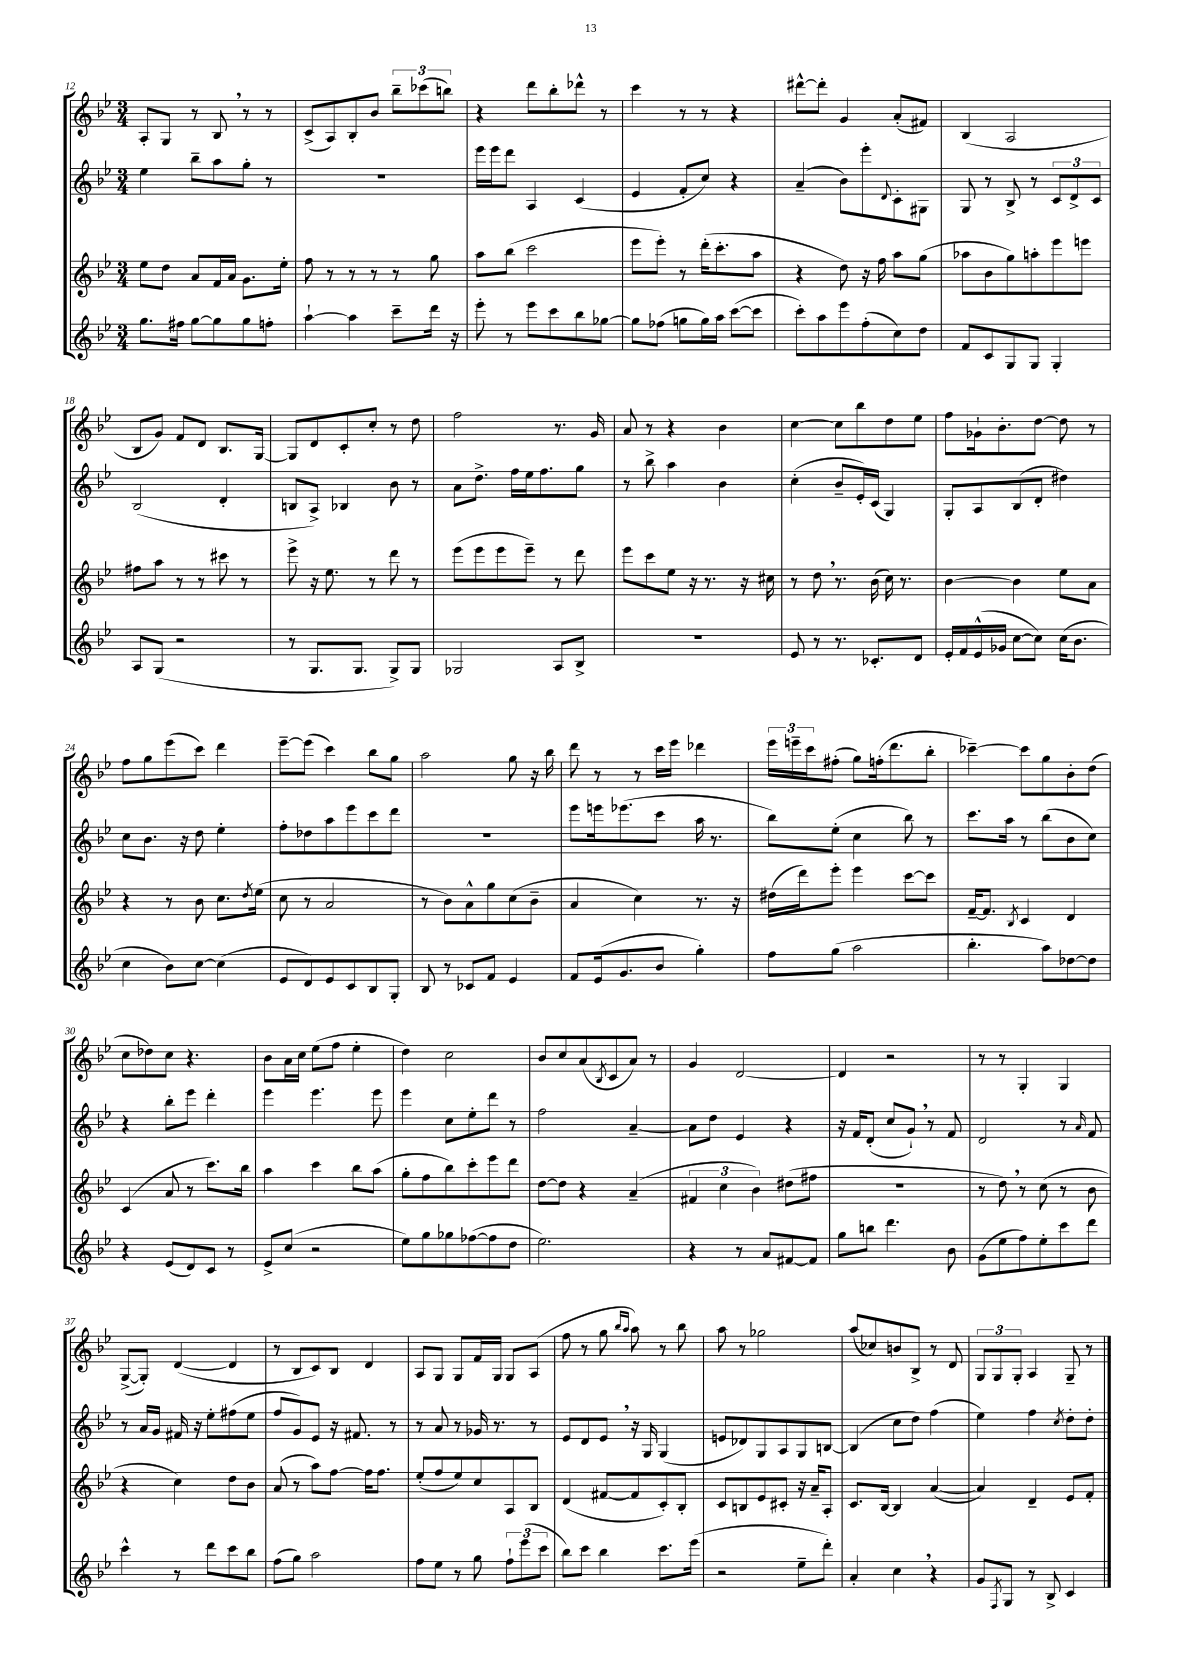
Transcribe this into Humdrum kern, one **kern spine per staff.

**kern	**kern	**kern	**kern
*part4	*part3	*part2	*part1
*staff4	*staff3	*staff2	*staff1
*clefG2	*clefG2	*clefG2	*clefG2
*k[b-e-]	*k[b-e-]	*k[b-e-]	*k[b-e-]
*M3/4	*M3/4	*M3/4	*M3/4
=12	=12	=12	=12
8.gg\L	8ee-\L	4ee-\	8A'/L
.	8dd\J	.	8G/J
16ff#X\Jk	.	.	.
[8gg\L	8a/L	8bb-~\L	8r
8gg\]	16f/L	8aa\	8B-,/
.	16a/JJ	.	.
8gg\	8.g\L	8gg'\J	8r
8ffn'\J	.	8r	8r
.	16ee-'\Jk	.	.
=13	=13	=13	=13
[4aa`\	8ff\	2.r	(8c^/L
.	8r	.	8A/)
4aa\]	8r	.	8B-'/
.	8r	.	8b-/J
8ccc~\L	8r	.	12bb-~\L
.	.	.	(12ccc-X\
16ddd\Jk	8gg\	.	.
.	.	.	12bbn\J)
16r	.	.	.
=14	=14	=14	=14
8eee-'\	8aa\L	16eee-\LL	4r
.	.	16eee-\J	.
8r	(8bb-\J	8ddd\J	.
8eee-\L	2ccc\	4A/	8ddd\L
8ccc\	.	.	8bb-'\
8bb-\	.	(4c/	8ddd-X^^\J
[8gg-X\J	.	.	8r
=15	=15	=15	=15
8gg-\L]	8eee-\L	4e-/	4ccc\
(8ff-X\J	8eee-'\J)	.	.
8ggn\L	8r	8f'/L	8r
16gg\L)	(16ddd'\KL	8cc/J)	8r
16aa\JJ	8.ccc'\	.	.
([8ccc\L	.	4r	4r
8ccc\J]	8aa\J	.	.
=16	=16	=16	=16
8ccc'\L)	4r	(4a~/	[8ddd#X^^\L
8aa\	.	.	8ddd#'\J]
8eee-\	8dd\)	8b-\L)	4g/
(8ff'\	16r	8eee-'\	.
.	16ff\	.	.
.	.	8qqd/	.
8cc\)	8aa\L	8c'\	(8a'/L
8dd\J	(8gg\J	8G#X\J	8f#X/J)
=17	=17	=17	=17
8f/L	8aa-X\L	8G/	(4B-/
8c/	8b-\	8r	.
8G/	8gg\)	8B-^/	2A/
8G/J	8aan'\	8r	.
4G'/	8eee-\	12c/L	.
.	.	12d^/	.
.	8eeen\J	.	.
.	.	12c/J	.
!!LO:LB:g=z
=18	=18	=18	=18
8A/L	8ff#X\L	(2B-/	8B-/L
(8G/J	8aa\J	.	8g/J)
2r	8r	.	8f/L
.	8r	.	8d/J
.	8ccc#X\	4d'/	8.B-/L
.	8r	.	.
.	.	.	[16G/Jk
=19	=19	=19	=19
8r	8eee-^\	8Bn/L	8G/L]
8.G/L	16r	8A^/J)	8d/
.	8.ee-\	.	.
.	.	4B-X/	8c'/
8.G/J	.	.	.
.	8r	.	8cc'/J
8G^/L)	8ddd\	8b-\	8r
8G/J	8r	8r	8dd\
=20	=20	=20	=20
2G-X/	(8eee-\L	8a\L	2ff\
.	8eee-\	8.dd^\J	.
.	8eee-\	.	.
.	.	16ff\LL	.
.	8eee-~\J)	16ee-\J	.
.	.	8.ff\	.
8A/L	8r	.	8.r
8B-^/J	8ddd\	8gg\J	.
.	.	.	16g/
=21	=21	=21	=21
2.r	8eee-\L	8r	8a/
.	8ccc\	8bb-^\	8r
.	8ee-\J	4aa\	4r
.	16r	.	.
.	8.r	.	.
.	.	4b-\	4b-\
.	16r	.	.
.	16cc#X\	.	.
=22	=22	=22	=22
8e-/	8r	(4cc'\	[4cc\
8r	8dd,\	.	.
8.r	8.r	8b-~/L	8cc\L]
.	.	16e-'/L)	8bb-\
8.c-X'/L	(16b-\	(16c/JJ	.
.	16cc\)	4G/)	8dd\
.	8.r	.	.
8d/J	.	.	8ee-\J
=23	=23	=23	=23
16e-'/LL	[4b-\	8G'/L	8ff\L
16f/	.	.	.
(16e-^^/	.	8A/	16g-X`\k
16g-X/JJ	.	.	8.b-'\
[8cc\L	4b-\]	(8B-/	.
8cc\J])	.	8d'/J	[8dd\J
(16cc\KL	8ee-\L	4dd#X\)	8dd\]
8.b-\J	.	.	.
.	8a\J	.	8r
!!LO:LB:g=z
=24	=24	=24	=24
4cc\	4r	8cc\L	8ff\L
.	.	8.b-\J	8gg\
8b-\L)	8r	.	(8eee-\
.	.	16r	.
[8cc\J	8b-\	8dd\	8ccc\J)
(4cc\]	8.cc\L	4ee-'\	4ddd\
.	8qdd/	.	.
.	(16ee-\Jk	.	.
=25	=25	=25	=25
8e-/L	8cc\	8ff'\L	[8eee-~\L
8d/)	8r	8dd-X\	(8eee-\J]
8e-/	2a/	8aa\	4ccc\)
8c/	.	8eee-\	.
8B-/	.	8ccc\	8bb-\L
8G'/J	.	8ddd\J	8gg\J
=26	=26	=26	=26
8B-/	8r	2.r	2aa\
8r	8b-\L)	.	.
8c-X/L	8a^^\	.	.
8f/J	8gg\	.	.
4e-/	(8cc\	.	8gg\
.	8b-~\J	.	16r
.	.	.	16bb-\
=27	=27	=27	=27
8f/L	4a/	8eee-\L	8ddd\
(16e-/k	.	16eeen\k	8r
8.g/	.	(8.eee-X\	.
.	4cc\)	.	8r
8b-/J	.	8ccc\J	16ccc\LL
.	.	.	16eee-\JJ
4gg'\)	8.r	16aa\	4ddd-X\
.	.	8.r	.
.	16r	.	.
=28	=28	=28	=28
8ff\L	(16dd#X\LL	8bb-\L)	24eee-\LL
.	.	.	24eeen~\
.	16ddd\J)	.	.
.	.	.	24ccc\J
(8gg\J	8eee-'\J	(8ee-'\J	(8ff#X'\J
2aa\	4eee-\	4cc\	8gg\L)
.	.	.	(16ffn'\k
.	.	.	8.ddd\
.	[8ccc\L	8bb-\)	.
.	8ccc\J]	8r	8bb-'\J
=29	=29	=29	=29
4.bb-'\	[16f~/KL	8.ccc\L	[4ccc-X~\)
.	8.f/J]	.	.
.	.	16aa\Jk	.
.	8qB-/	.	.
.	4c/	8r	8ccc-\L]
8aa\L)	.	(8bb-\L	8gg\
[8dd-X\	4d/	8b-\	8b-'\
8dd-\J]	.	8cc\J)	(8dd\J
!!LO:LB:g=z
=30	=30	=30	=30
4r	(4c/	4r	8cc\L
.	.	.	8dd-X\)
(8e-/L	8a/	8bb-'\L	8cc\J
8d/)	8r	8eee-\J	4.r
8c/J	8.ccc\L)	4ddd'\	.
8r	.	.	.
.	16bb-\Jk	.	.
=31	=31	=31	=31
8e-^/L	4aa\	4eee-\	8b-\L
(8cc/J	.	.	16a\L
.	.	.	16cc\JJ
2r	4ccc\	4.eee-\	(8ee-\L
.	.	.	8ff\J
.	8bb-\L	.	4ee-'\
.	(8aa\J	8eee-\	.
=32	=32	=32	=32
8ee-\L)	8gg'\L	4eee-\	4dd\)
8gg\	8ff\	.	.
8gg-X\	8bb-\)	8cc\L	2cc\
([8ff-X\	8ccc'\	8ee-'\	.
8ff-\]	8eee-\	8ddd\J	.
8dd\J	8ddd\J	8r	.
=33	=33	=33	=33
2.ee-\)	[8dd\L	2ff\	8b-/L
.	8dd\J]	.	8cc/
.	4r	.	(8a/
.	.	.	8qB-/
.	.	.	8c/
.	(4a~/	[4a~/	8a/J)
.	.	.	8r
=34	=34	=34	=34
4r	6f#X/	8a\L]	4g/
.	.	8dd\J	.
.	6cc\	.	.
8r	.	4e-/	[2d/
.	6b-\)	.	.
8a/L	.	.	.
[8f#X/	(8dd#X\L	4r	.
8f#/J]	8ff#X\J	.	.
=35	=35	=35	=35
8gg\L	2.r	16r	4d/]
.	.	16f/KL	.
8bbn\J	.	(8d'/J	.
4.ddd\	.	8cc/L	2r
.	.	8g`,/J)	.
.	.	8r	.
8b-\	.	8f/	.
=36	=36	=36	=36
(8g\L	8r	2d/	8r
8ee-\	8dd,\)	.	8r
8ff\)	8r	.	4G'/
8ee-'\	(8cc\	.	.
8ccc\	8r	8r	4G/
.	.	16qqa/	.
8ddd\J	8b-\	8f/	.
!!LO:LB:g=z
=37	=37	=37	=37
4ccc^^\	4r	8r	([8G^/L
.	.	16a/LL	8G'/J])
.	.	16g/JJ	.
8r	4cc\)	16f#X/	([4d/
.	.	16r	.
8ddd\L	.	8ee-'\L	.
8ccc\	8dd\L	(8ff#X\	4d/]
8bb-\J	8b-\J	8ee-\J	.
=38	=38	=38	=38
(8ff\L	(8a/	8ff/L	8r
8gg\J)	8r	8g/)	8B-/L
2aa\	8aa\L)	8e-/J	8c/)
.	[8ff\J	16r	8B-/J
.	.	8.f#X/	.
.	16ff\KL]	.	4d/
.	8.ff\J	.	.
.	.	8r	.
=39	=39	=39	=39
8ff\L	(8ee-'/L	8r	8A/L
8ee-\J	8ff/	8a/	8G/J
8r	8ee-/)	8r	8G/L
8gg\	8cc/	16g-X/	16f/L
.	.	8.r	16G/JJ
12ff`\L	8A/	.	8G/L
(12eee-\	.	.	.
.	8B-/J	8r	(8A/J
12ccc\J	.	.	.
=40	=40	=40	=40
8bb-\L)	(4d/	8e-/L	8ff\
8ccc\J	.	8d/	8r
4bb-\	[8f#X/L	8e-,/J	8gg\
.	.	.	16qqbb-/LL
.	.	.	16qqaa/JJ
.	8f#/]	16r	8aa\)
.	.	16G/	.
8.ccc\L	8c'/)	(4G/	8r
.	8B-'/J	.	8bb-\
(16eee-\Jk	.	.	.
=41	=41	=41	=41
2r	8c/L	8en/L	8aa\
.	8Bn/	8d-X/)	8r
.	8e-/	8G/	2gg-X\
.	8c#X'/J	8A/	.
8ee-~\L	16r	8G/	.
.	16a~/KL	.	.
8ddd'\J)	8A'/J	[8Bn/J	.
=42	=42	=42	=42
4a'/	8.c/L	(4B/]	(8aa/L
.	.	.	8cc-X/)
.	[16B-/Jk	.	.
4cc,\	4B-/]	8cc\L	8bn/
.	.	8dd\J)	8B-^/J
4r	([4a/	(4ff\	8r
.	.	.	8d/
=43	=43	=43	=43
8g/L	4a/])	4ee-\)	12G/L
.	.	.	12G/
8qF/	.	.	.
8G/J	.	.	.
.	.	.	12G'/J
8r	4d~/	4ff\	4A/
8B-^/	.	.	.
.	.	8qcc/	.
4c/	8e-/L	8dd'\L	8G~/
.	8f'/J	8dd'\J	8r
==	==	==	==
*-	*-	*-	*-
